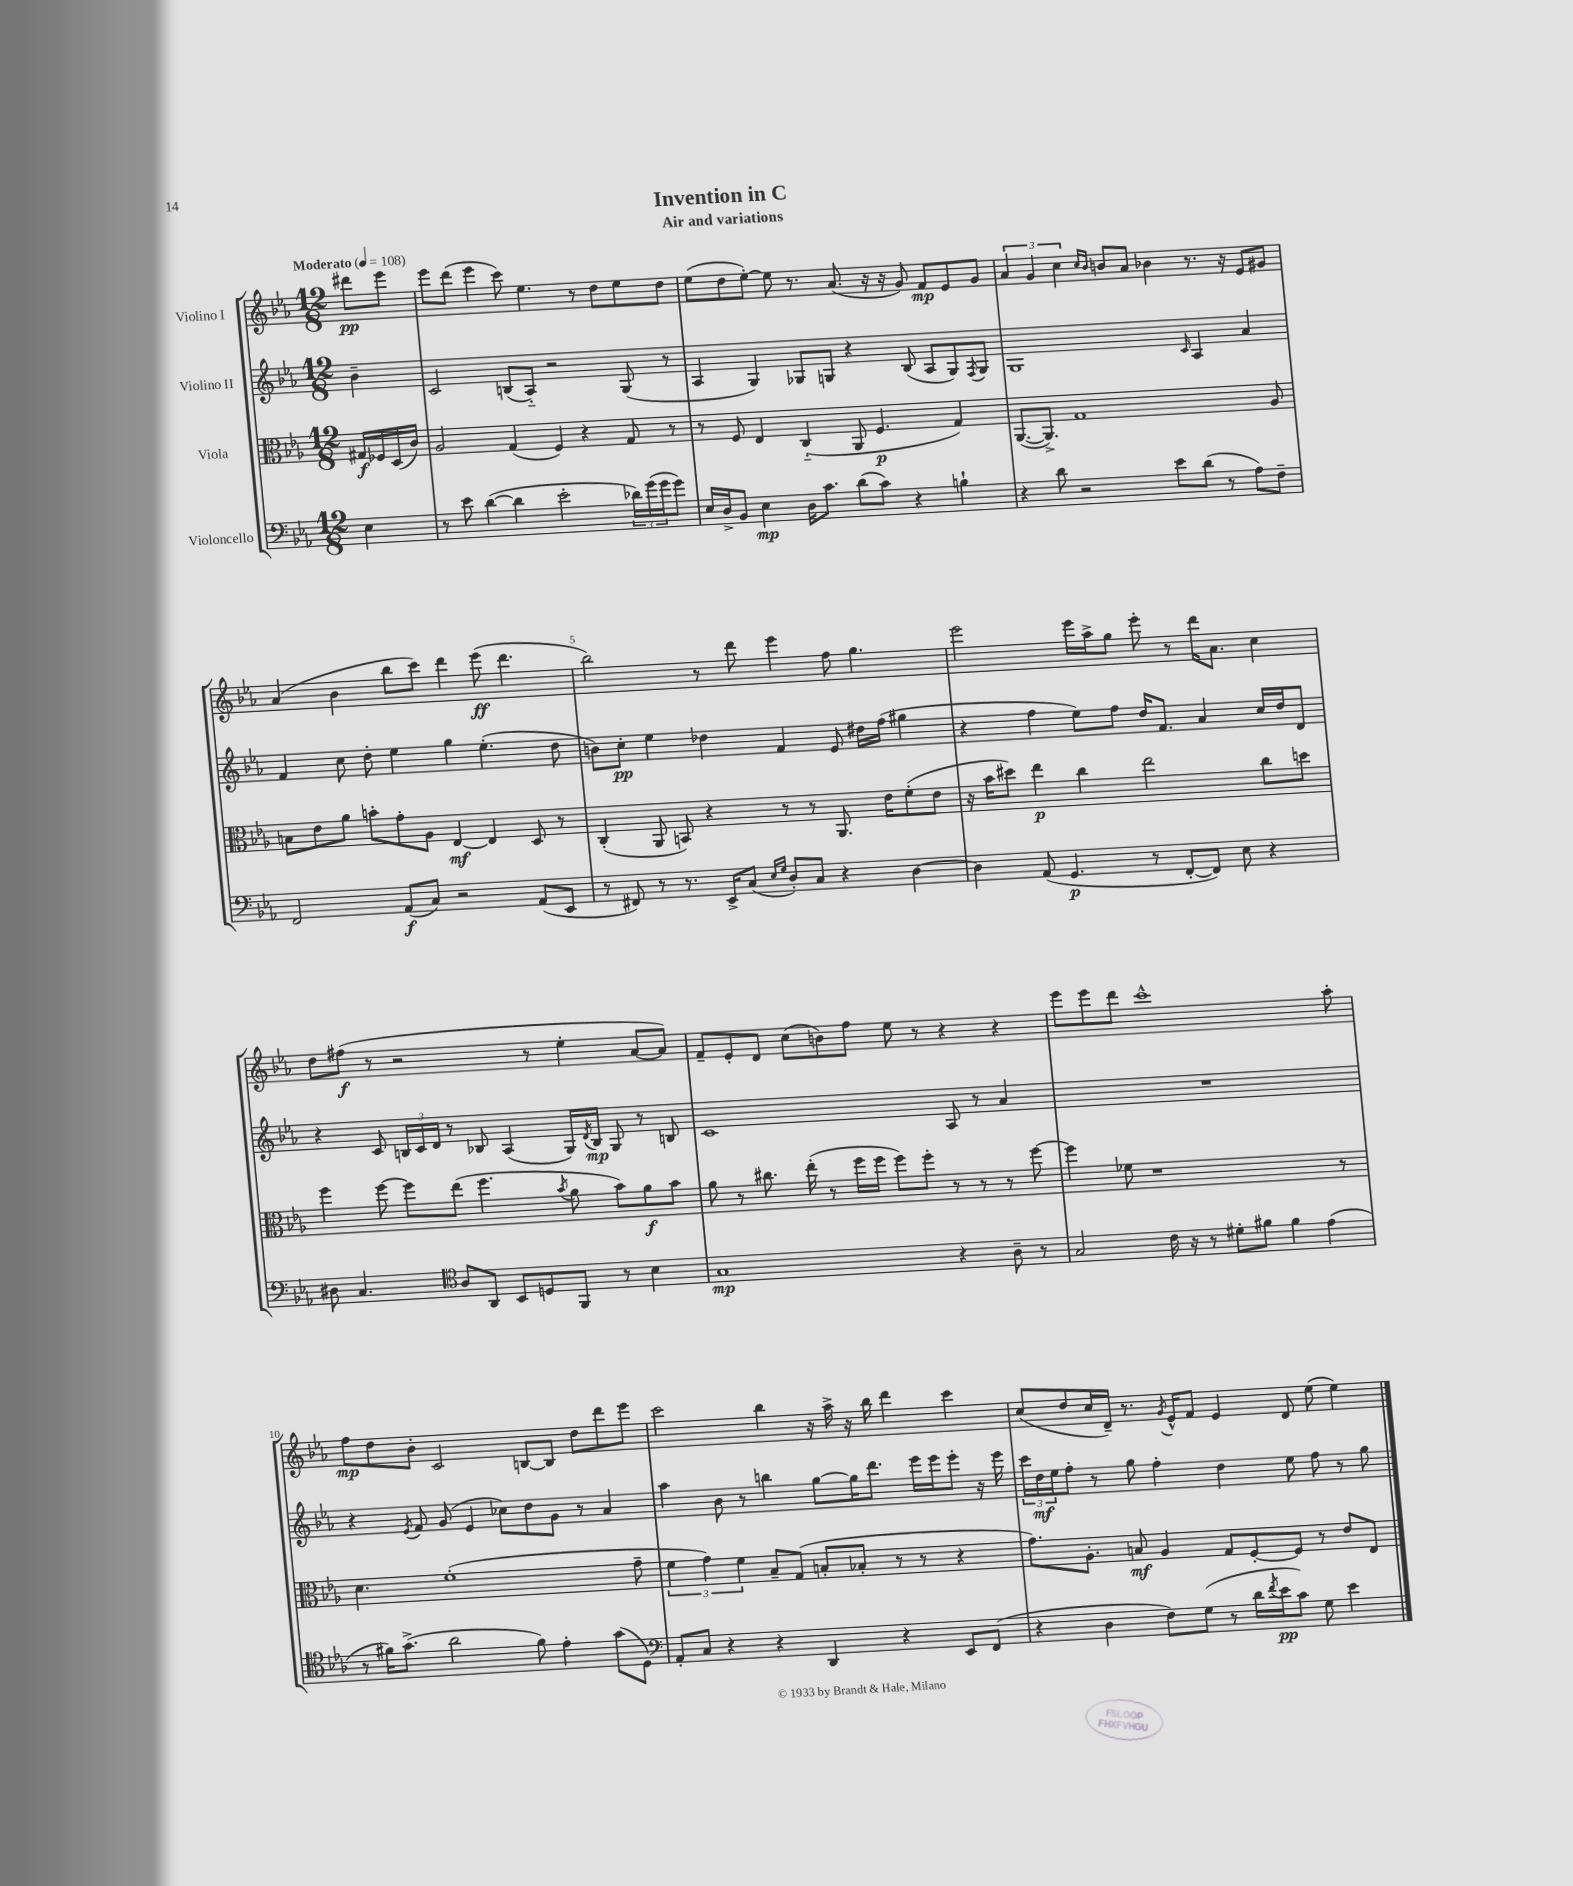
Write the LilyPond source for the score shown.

\header { title = "Invention in C" subtitle = "Air and variations" }
<<
\new StaffGroup <<
\new Staff = "s0" \with { instrumentName = "Violino I" } {
    \clef treble \key ees \major \numericTimeSignature \time 12/8 \partial 4 \tempo "Moderato" 4 = 108
    dis'''8\pp ees'''8 |
    ees'''8 d'''8( ees'''4 c'''8) ees''4. r8 d''8 ees''8 d''8 |
    ees''8( d''8 ees''8~-.) ees''8 r8. aes'8.( r16 r16 g'8) f'8\mp ees'8 g'8 |
    \tuplet 3/2 { aes'4 g'4 c''4 } \grace { c''16 bes'16 } b'8 aes'8 bes'4 r8. r16 ees'8 gis'8 |
    aes'4( bes'4 bes''8 c'''8) d'''4 ees'''8\ff( d'''4. |
    bes''2) r8 d'''8 ees'''4 f''8 g''4. |
    ees'''2 ees'''16 aes''16-> g''8 ees'''8-. r8 d'''16 aes'8. c''4 |
    d''8 fis''8\f( r8 r2 r8 ees''4-. aes'8~ aes'8) |
    f'8-- ees'8-. d'8 c''8( b'8) f''8 ees''8 r8 r4 r4 |
    ees'''8 ees'''8 d'''8 c'''1-^ aes''8-. |
    f''8\mp d''8 bes'8-. c'2 b8~ b8 d''8 d'''8 ees'''8 |
    c'''2 bes''4 r16 aes''16-> r16 bes''16 d'''4 c'''4 |
    c''8( d''8 c''16 d'16--) r8. \acciaccatura { g'8 } ees'16-^ f'8 ees'4 d'8 ees''8( ees''4) \bar "|." |
}
\new Staff = "s1" \with { instrumentName = "Violino II" } {
    \clef treble \key ees \major \numericTimeSignature \time 12/8 \partial 4
    bes'4-- |
    c'2 b8( aes8-_) r2 g8( r8 |
    aes4 g4) ges8 g8 r4 bes8( aes8 g8) \acciaccatura { f8 } g8 |
    g1 \grace { c'16 } aes4 aes'4 |
    f'4 c''8 d''8-. ees''4 g''4 ees''4.-.( d''8 |
    b'8) c''8-.\pp ees''4 des''4 f'4 ees'8 dis''16 f''16( gis''4 |
    r4 f''4 ees''8) f''8 d''16 f'8. aes'4 c''16 d''16 d'8 |
    r4 c'8 \tuplet 3/2 { b16 c'16 d'16 } r8 bes8 aes4( g16) \acciaccatura { d'8 } bes16\mp g8 r8 b8 |
    c'1 aes8 r8 aes'4 |
    R1. |
    r4 \acciaccatura { ees'8 } f'8 g'8( ees'4 ces''8) d''8 g'8 r8 aes'4 |
    aes''4 bes'8 r8 b''4 g''8~ g''16 d'''8. ees'''16 ees'''16 ees'''8-. r16 ees'''16 |
    \tuplet 3/2 { c'''16 d''16\mf ees''16 } f''8-. r8 g''8 f''4-. d''4 ees''8 f''8 r8 g''8 \bar "|." |
}
\new Staff = "s2" \with { instrumentName = "Viola" } {
    \clef alto \key ees \major \numericTimeSignature \time 12/8 \partial 4
    gis16\f fes16 d16( c'16) |
    aes2 g4( f4) r4 g8 r8 |
    r8 f8 ees4 c4-_( aes,8 f4.\p g4) |
    aes,8.~( aes,8.->) g1 aes8 |
    b8 ees'8 aes'8 b'8-. g'8-. aes8 ees4~\mf ees4 d8 r8 |
    c4-.( aes,8 b,8) r4 r8 r8 aes,8. ees'16 f'8-.( ees'8 |
    r16 bes'16 dis''8) ees''4\p c''4 ees''2 c''8 d''8 |
    f''4 f''8~ f''8 ees''8( f''4. \acciaccatura { bes'8 } aes'8 bes'8) aes'8\f bes'8 |
    aes'8 r8 cis''8. ees''16-.( r8 f''16 f''16 f''8) f''8-. r8 r8 r8 f''8~ |
    f''4 fes'8 r1 r8 |
    d'4. f'1-.( g'8-- |
    \tuplet 3/2 { f'4 g'4) f'4 } bes8-- g8( b8-. bes8-. r8 r8 r4 |
    g'8.) aes8.-. b8\mf aes4 g8 f8~-. f8 r8 ees'8 ees8 \bar "|." |
}
\new Staff = "s3" \with { instrumentName = "Violoncello" } {
    \clef bass \key ees \major \numericTimeSignature \time 12/8 \partial 4
    ees4 |
    r8 ees'8 d'4~( d'4 ees'2-. \tuplet 3/2 { des'16) g'16( g'16 } g'8) |
    ees16 d16-> bes,8 ees4\mp d16 c'8. d'8( c'8) r4 b4-! |
    r4 d'8 r2 ees'8 d'8( r8 aes8) f8-- |
    f,2 aes,8\f( c8) r2 aes,8( ees,8 |
    r8 fis,8) r8 r8. ees,16-> c8( \grace { ees16 g16 } d8-.) c8 r4 d4~ |
    d4 aes,8( g,4.\p r8 f,8~-. f,8) ees8 r4 |
    dis8 c4. \clef tenor aes8 aes,8 bes,8 d8 f,8 r8 bes4 |
    g1\mp r4 aes8-- r8 |
    g2 c'16 r16 r8 dis'8-. fis'8 fis'4 ees'4( |
    r8 fis'16) g'8.->( aes'2 fis'8) ees'4-. g'8( d8) |
    \clef bass aes,8-. c8 r4 r4 d,4 r4 ees,8 f,8( |
    r4 d4 f8) g8( r8 d'16 \acciaccatura { f'8 } ees'16\pp c'8) g8 ees'4 \bar "|." |
}
>>
>>
\layout { \context { \Score \override BarNumber.break-visibility = ##(#f #t #t) barNumberVisibility = #(every-nth-bar-number-visible 5) } }
